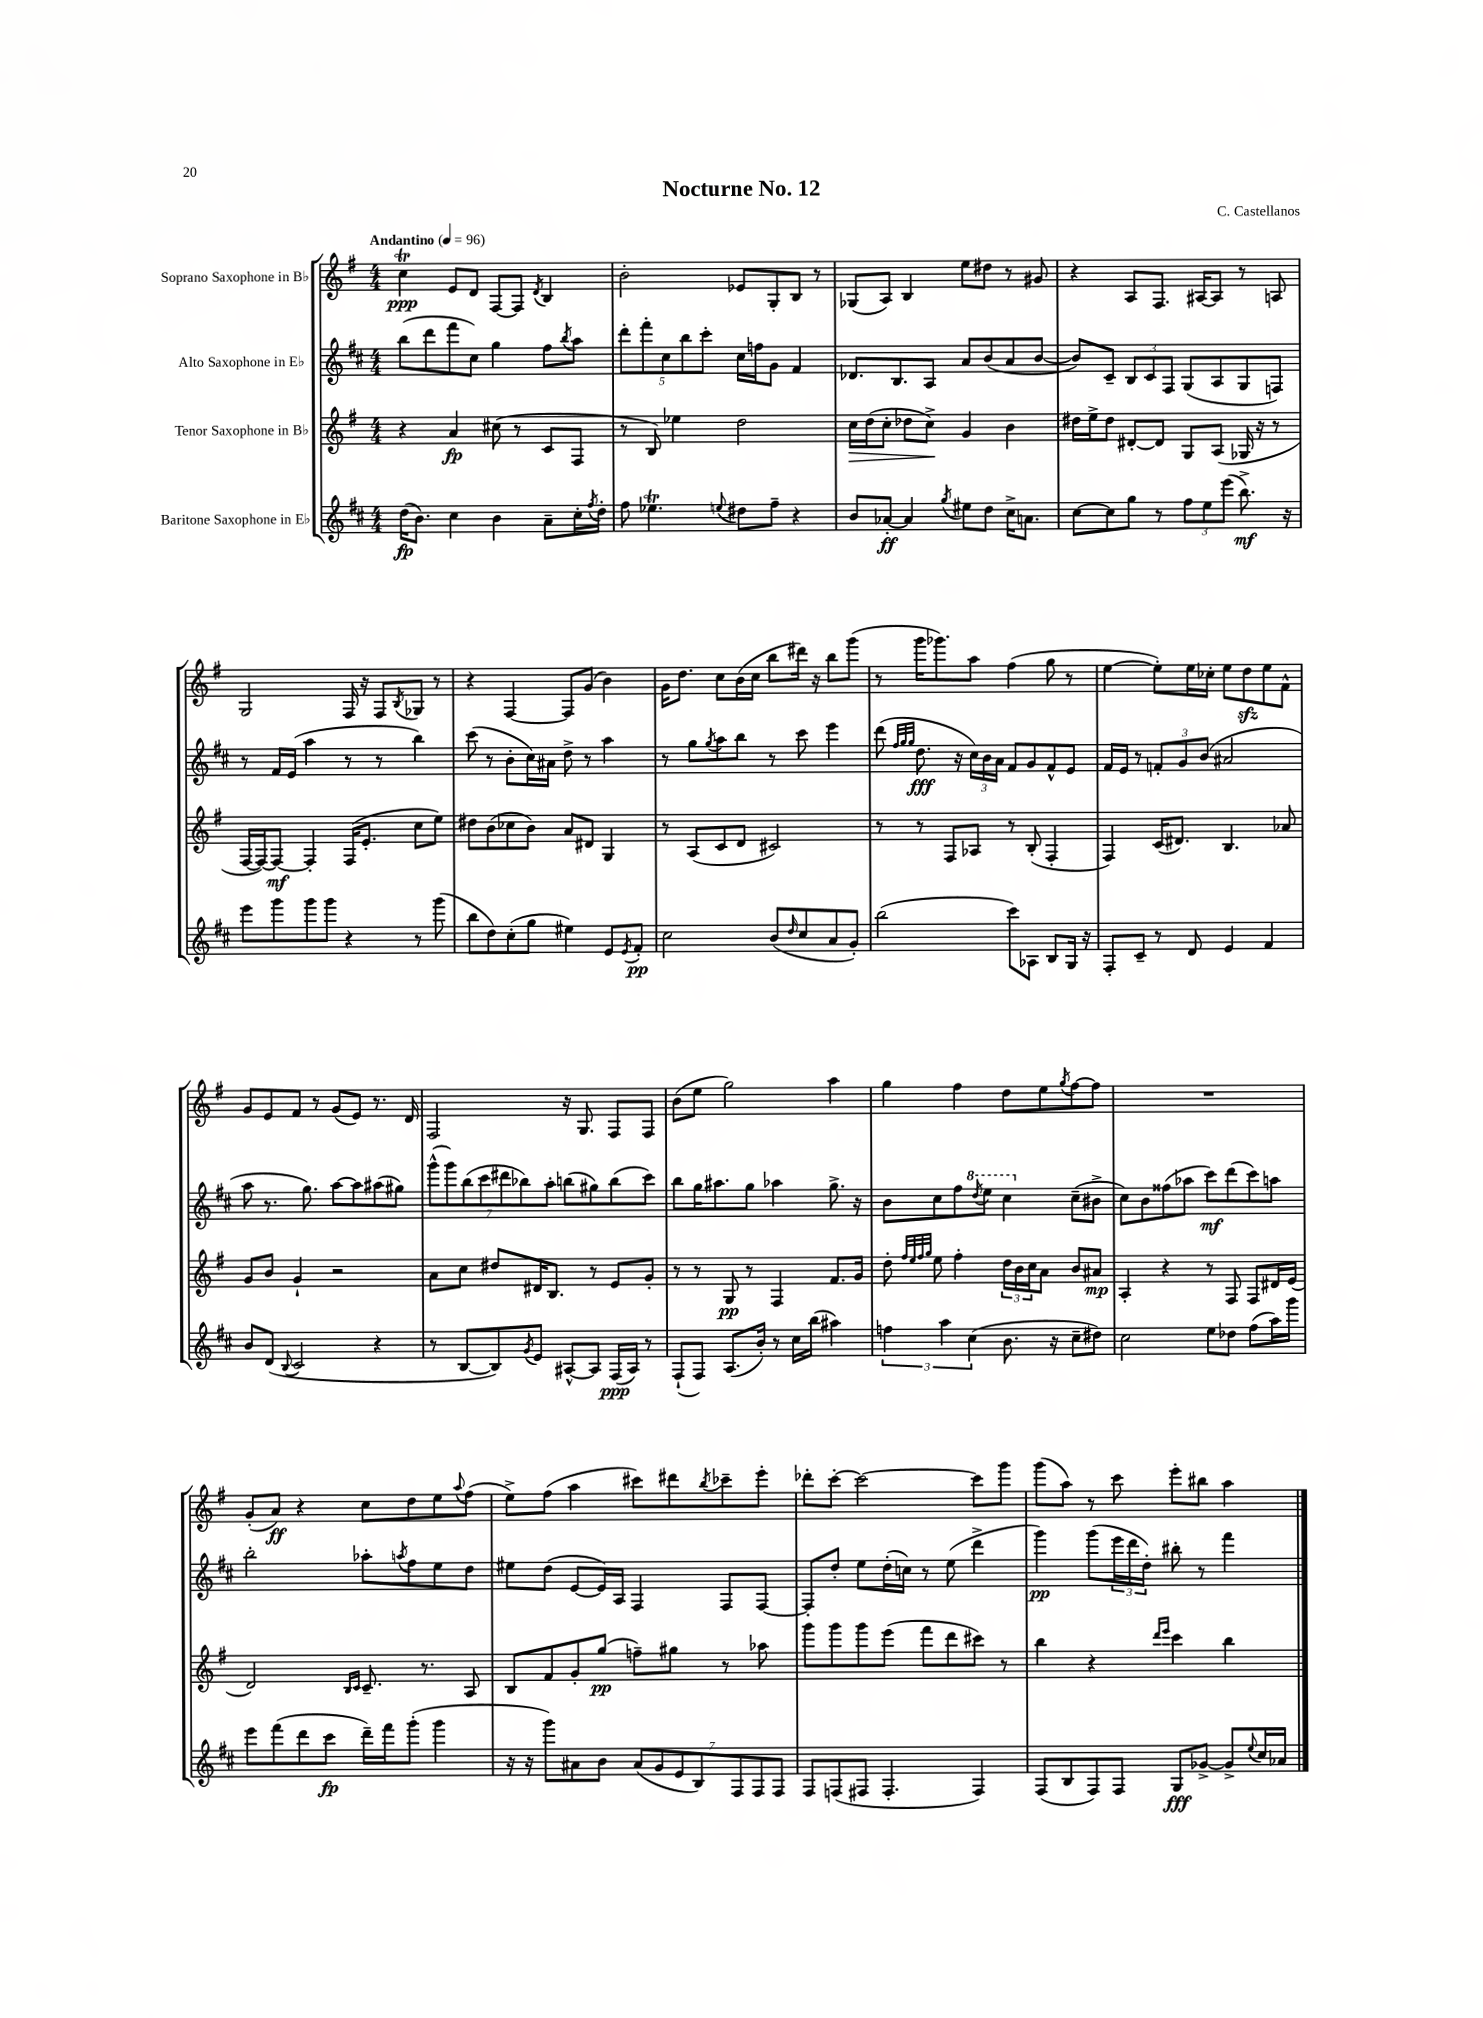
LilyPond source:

\header { title = "Nocturne No. 12" composer = "C. Castellanos" }
<<
\new StaffGroup <<
\new Staff = "s0" \with { instrumentName = "Soprano Saxophone in Bb" } {
    \clef treble \key g \major \numericTimeSignature \time 4/4 \tempo "Andantino" 4 = 96
    c''4\trill\ppp e'8 d'8 fis8~ fis8 \acciaccatura { d'8 } b4 |
    b'2-. ees'8 g8-. b8 r8 |
    ges8( a8) b4 e''8 dis''8 r8 gis'8 |
    r4 a8 fis8. ais16~ ais8 r8 a8 |
    g2 fis16 r16 fis8 \acciaccatura { b8 } ges8 r8 |
    r4 fis4~ fis8 g'8( b'4) |
    g'16 d''8. c''8 b'16( c''16 b''8 dis'''16) r16 b''8 g'''8( |
    r8 g'''16 ges'''8.) a''8 fis''4( g''8 r8 |
    e''4~ e''8-.) e''16 ces''16-. e''8 d''8\sfz e''8 fis'8-^ |
    g'8 e'8 fis'8 r8 g'8( e'8) r8. d'16 |
    fis2 r16 g8. fis8 fis8 |
    b'8( e''8 g''2) a''4 |
    g''4 fis''4 d''8 e''8 \acciaccatura { g''8 } fis''8~ fis''8 |
    R1 |
    g'8-.( a'8\ff) r4 c''8 d''8 e''8 \appoggiatura { a''8 } fis''8( |
    e''8->) fis''8( a''4 cis'''8) dis'''8 \acciaccatura { b''8 } ces'''8-- e'''8-. |
    des'''8-. c'''8~-. c'''2~ c'''8 g'''8 |
    g'''8( a''8) r8 c'''8 e'''8-. bis''8 a''4 \bar "|." |
}
\new Staff = "s1" \with { instrumentName = "Alto Saxophone in Eb" } {
    \clef treble \key d \major \numericTimeSignature \time 4/4
    b''8( d'''8 fis'''8 cis''8) g''4 fis''8 \acciaccatura { b''8 } a''8 |
    \tuplet 5/4 { d'''8-. fis'''8-. cis''8 b''8 cis'''8-. } cis''16 f''16 g'8 fis'4 |
    des'8. b8. a8 a'8 b'8( a'8 b'8~ |
    b'8) cis'8-- \tuplet 3/2 { b8 cis'8 fis8 } g8( a8 g8 f8) |
    r8 fis'16 e'16( a''4 r8 r8 b''4) |
    cis'''8( r8 b'8-. cis''16) ais'16 d''8-> r8 a''4 |
    r8 g''8 \acciaccatura { g''8 } a''8 b''8 r8 cis'''8 e'''4 |
    d'''8( \grace { fis''32 g''32 g''32 } d''8.\fff r16 \tuplet 3/2 { cis''16) b'16 a'16 } fis'8 g'8 fis'8-^ e'8 |
    fis'16 e'16 r8 \tuplet 3/2 { f'8-. g'8 b'8( } ais'2 |
    a''8 r8. g''8.) a''8~ a''8 ais''8( gis''8) |
    \tuplet 7/4 { g'''8-^( g'''8) b''8( cis'''8 dis'''8 bes''8) a''8-. } b''8( gis''8) b''8( cis'''8) |
    b''8 g''16 ais''8. g''8 aes''4 g''8.-> r16 |
    b'8 cis''8 fis''8 \ottava #1 \acciaccatura { d'''8 } e'''8 cis'''4 \ottava #0 cis''8--( bis'8-> |
    cis''8) b'8 fisis''8( aes''8 cis'''8\mf) d'''8( cis'''8) a''8 |
    b''2-. aes''8-. \acciaccatura { a''8 } fis''8 e''8 d''8 |
    eis''8 d''8( e'8~ e'16) a16 fis4 fis8 fis8~ |
    fis8-. d''8-. e''8 d''16-.( c''16) r8 e''8( d'''4-> |
    g'''4\pp) g'''8( \tuplet 3/2 { e'''16 d'''16 d''16-.) } bis''8-. r8 fis'''4 \bar "|." |
}
\new Staff = "s2" \with { instrumentName = "Tenor Saxophone in Bb" } {
    \clef treble \key g \major \numericTimeSignature \time 4/4
    r4 a'4\fp cis''8( r8 c'8 fis8 |
    r8 b8) ees''4 d''2 |
    c''16\> d''16( c''8-. des''8 c''8->\!) g'4 b'4 |
    dis''16 e''16-> dis''8 dis'8~-. dis'8 g8 a8( ges16 r16 r8 |
    fis16~ fis16~) fis8~\mf fis4-. fis16( e'8.-. c''8 e''8) |
    dis''8 b'8( ces''8 b'8) a'8 dis'8 g4 |
    r8 a8( c'8 d'8 cis'2) |
    r8 r8 fis8 aes8 r8 b8-.( fis4-. |
    fis4) c'16( dis'8.) b4. aes'8 |
    g'8 b'8 g'4-! r2 |
    a'8 c''8 dis''8 dis'16 b8. r8 e'8 g'8-. |
    r8 r8 g8\pp r8 fis4 fis'8. g'16 |
    d''8-. \grace { fis''32 e''32 fis''32 g''32 } e''8 fis''4-. \tuplet 3/2 { d''16 b'16 c''16 } a'8 b'8 ais'8\mp |
    a4-. r4 r8 fis8 fis8 dis'16 e'16( |
    d'2) \grace { b16 c'16 } c'8.-- r8. a8 |
    b8 fis'8 g'8-. g''8\pp( f''8--) gis''8 r8 aes''8 |
    g'''8 g'''8 g'''8 e'''8( fis'''8 d'''8 cis'''8) r8 |
    b''4 r4 \grace { d'''16 e'''16 } c'''4 b''4 \bar "|." |
}
\new Staff = "s3" \with { instrumentName = "Baritone Saxophone in Eb" } {
    \clef treble \key d \major \numericTimeSignature \time 4/4
    d''16\fp( b'8.) cis''4 b'4 a'8-- cis''16-. \acciaccatura { fis''8 } d''16-. |
    fis''8 ees''4.\trill \appoggiatura { e''8 } dis''8 fis''8-- r4 |
    b'8 aes'8~-.\ff aes'4 \acciaccatura { g''8 } eis''8 d''8 cis''16-> a'8. |
    cis''8~ cis''8 g''8 r8 \tuplet 3/2 { fis''8 e''8 e'''8( } b''8.->\mf) r16 |
    e'''8 g'''8 g'''8 g'''8 r4 r8 g'''8( |
    b''8 d''8) cis''8-.( g''8 eis''4) e'8 \acciaccatura { e'8 } fis'8-.\pp |
    cis''2 b'8( \grace { d''16 } cis''8 a'8 g'8-.) |
    b''2( cis'''8) aes8 b8 g16 r16 |
    fis8-. cis'8-- r8 d'8 e'4 fis'4 |
    b'8 d'8( \appoggiatura { b8 } cis'2 r4 |
    r8 b8~ b8) \acciaccatura { g'8 } e'8 ais8~-^ ais8 fis16\ppp( ais16) r8 |
    fis8-!( fis8) a8.( b'16-.) r8 cis''16 b''16( ais''4) |
    \tuplet 3/2 { f''4 a''4 cis''4( } b'8. r16 cis''8-- dis''8) |
    cis''2 e''8 des''8 fis''8( a''16) g'''16 |
    e'''8 fis'''8( d'''8 cis'''8\fp d'''16--) fis'''16 g'''8-.( g'''4 |
    r16 r16 g'''8) ais'8 b'8 \tuplet 7/4 { ais'8( g'8 e'8 b8) fis8 fis8 fis8 } |
    fis8 f8( fis8 fis4.-. fis4) |
    fis8( b8 fis8) fis8 g8\fff ges'8~-> ges'8-> \appoggiatura { e''8 } cis''16 aes'16 \bar "|." |
}
>>
>>
\layout { \context { \Score \remove "Bar_number_engraver" } }
